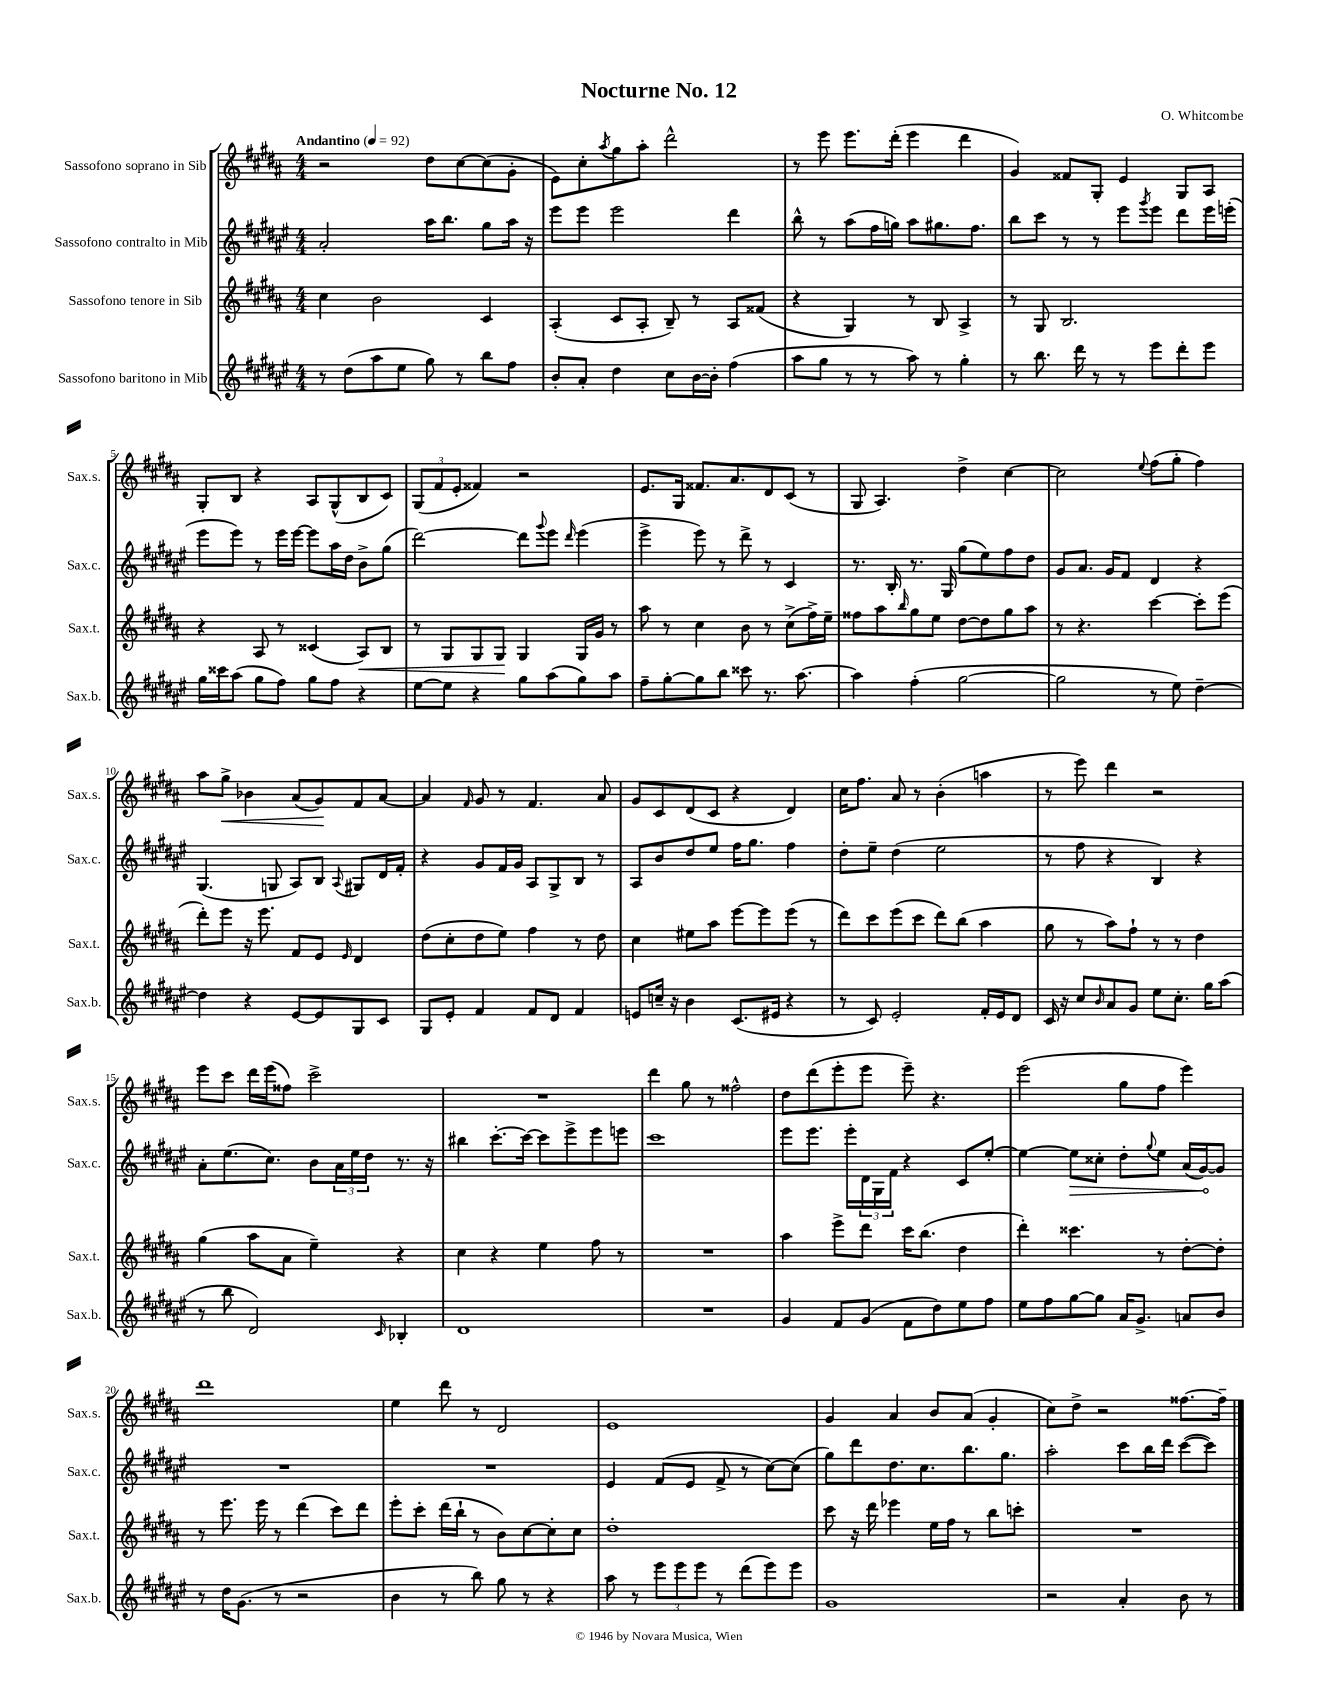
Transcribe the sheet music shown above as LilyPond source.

\header { title = "Nocturne No. 12" composer = "O. Whitcombe" }
<<
\new StaffGroup <<
\new Staff = "s0" \with { instrumentName = "Sassofono soprano in Sib" shortInstrumentName = "Sax.s." } {
    \clef treble \key b \major \numericTimeSignature \time 4/4 \tempo "Andantino" 4 = 92
    r2 dis''8 cis''8~ cis''8( gis'8-. |
    e'8) cis''8-. \acciaccatura { ais''8 } gis''8 ais''8-. dis'''2-^ |
    r8 e'''8 e'''8. dis'''16-.( e'''4 dis'''4 |
    gis'4) fisis'8 gis8-. e'4 gis8 ais8 |
    gis8-. b8 r4 ais8 gis8-^( b8 cis'8) |
    \tuplet 3/2 { gis8( fis'8 e'8-. } fisis'4) r2 |
    e'8. gis16 fisis'8. ais'8. dis'8 cis'8( r8 |
    gis8 ais4.) dis''4-> cis''4~ |
    cis''2 \appoggiatura { e''8 } fis''8( gis''8-. fis''4) |
    ais''8 gis''8->\< bes'4 ais'8( gis'8\!) fis'8 ais'8~ |
    ais'4 \grace { fis'16 } gis'8 r8 fis'4. ais'8 |
    gis'8 cis'8 dis'8( cis'8 r4 dis'4) |
    cis''16 fis''8. ais'8 r8 b'4-.( a''4 |
    r8 e'''8) dis'''4 r2 |
    e'''8 cis'''8 dis'''16 e'''16( fisis''8) cis'''2-> |
    R1 |
    dis'''4 gis''8 r8 fisis''2-^ |
    dis''8 dis'''8( e'''8-. e'''8 e'''8--) r4. |
    e'''2( gis''8 fis''8 e'''4) |
    dis'''1 |
    e''4 dis'''8 r8 dis'2 |
    e'1 |
    gis'4 ais'4 b'8 ais'8( gis'4-. |
    cis''8) dis''8-> r2 fisis''8.~ fisis''16-- \bar "|." |
}
\new Staff = "s1" \with { instrumentName = "Sassofono contralto in Mib" shortInstrumentName = "Sax.c." } {
    \clef treble \key fis \major \numericTimeSignature \time 4/4
    ais'2-. ais''16 b''8. gis''8 ais''16 r16 |
    eis'''8 eis'''8 eis'''2 dis'''4 |
    b''8-^ r8 ais''8( fis''16 g''16) ais''8 gis''8. fis''8. |
    b''8 cis'''8 r8 r8 eis'''8 \acciaccatura { gis'''8 } eis'''8 dis'''8 eis'''16 e'''16-.( |
    eis'''8 eis'''8) r8 eis'''16 eis'''16~ eis'''8 ais''16 dis''16 b'8-> gis''8( |
    dis'''2~) dis'''8 \appoggiatura { gis'''8 } eis'''8 \grace { dis'''16 } eis'''4( |
    eis'''4-> eis'''8) r8 dis'''8-> r8 cis'4 |
    r8. b16-. r8. gis16 gis''8( eis''8) fis''8 dis''8 |
    gis'8 ais'8. gis'16 fis'8 dis'4 r4 |
    gis4.( g8 ais8) b8 \appoggiatura { ais8 } gis8 dis'16 fis'16-. |
    r4 gis'8 fis'16 gis'16 ais8 gis8-> b8 r8 |
    ais8 b'8 dis''8 eis''8 fis''16 gis''8. fis''4 |
    dis''8-. eis''8-- dis''4( eis''2 |
    r8 fis''8 r4 b4) r4 |
    ais'8-. eis''8.( cis''8.) b'8 \tuplet 3/2 { ais'16 eis''16 dis''16 } r8. r16 |
    bis''4 cis'''8.~-. cis'''16~ cis'''8 eis'''8-> eis'''8 e'''8 |
    cis'''1 |
    eis'''8 eis'''8. eis'''16-. \tuplet 3/2 { dis'16 gis16 fis'16 } r4 cis'8 eis''8~-. |
    eis''4~ \once \override Hairpin.circled-tip = ##t eis''8\> cisis''8-. dis''8-. \appoggiatura { gis''8 } eis''8 ais'16( gis'16~\!) gis'8 |
    R1 |
    R1 |
    eis'4 fis'8( eis'8 fis'8-> r8 cis''8~) cis''8( |
    gis''8) dis'''8 dis''8. cis''8. b''8. gis''8. |
    ais''2-. cis'''8 b''16 dis'''16 cis'''8~( cis'''8) \bar "|." |
}
\new Staff = "s2" \with { instrumentName = "Sassofono tenore in Sib" shortInstrumentName = "Sax.t." } {
    \clef treble \key b \major \numericTimeSignature \time 4/4
    cis''4 b'2 cis'4 |
    ais4-.( cis'8 ais8-. b8--) r8 ais8 fisis'8( |
    r4 gis4) r8 b8 ais4-> |
    r8 gis8 b2. |
    r4 ais8 r8 cisis'4( ais8\<) b8 |
    r8 gis8 gis8 gis8\! gis4 gis16 gis'16 r8 |
    ais''8 r8 cis''4 b'8 r8 cis''8->( fis''16->) e''16-- |
    fisis''8 ais''8 \grace { b''16 } gis''8 e''8 dis''8~ dis''8 gis''8 ais''8 |
    r8 r4. cis'''4~ cis'''8-. e'''8( |
    dis'''8-.) e'''8 r16 e'''8. fis'8 e'8 \grace { e'16 } dis'4 |
    dis''8( cis''8-. dis''8 e''8) fis''4 r8 dis''8 |
    cis''4 eis''8 ais''8 e'''8~ e'''8 e'''8( r8 |
    dis'''8) cis'''8 e'''8( cis'''8 dis'''8) b''8( ais''4 |
    gis''8 r8 ais''8) fis''8-! r8 r8 dis''4 |
    gis''4( ais''8 ais'8 e''4--) r4 |
    cis''4 r4 e''4 fis''8 r8 |
    R1 |
    ais''4 e'''8-> dis'''8 cis'''16 b''8.( dis''4 |
    dis'''4-.) cisis'''4. r8 dis''8~-. dis''8-. |
    r8 e'''8. e'''16 r8 dis'''4( cis'''8) dis'''8 |
    e'''8-. cis'''8-. dis'''16( b''16-! r8 b'8) cis''8~ cis''8-. cis''8 |
    dis''1-. |
    cis'''8 r16 dis'''16 ees'''4 e''16 fis''16 r8 b''8 c'''8-. |
    R1 \bar "|." |
}
\new Staff = "s3" \with { instrumentName = "Sassofono baritono in Mib" shortInstrumentName = "Sax.b." } {
    \clef treble \key fis \major \numericTimeSignature \time 4/4
    r8 dis''8( ais''8 eis''8 gis''8) r8 b''8 fis''8 |
    b'8-. ais'8-. dis''4 cis''8 b'16~ b'16-. fis''4( |
    ais''8 gis''8 r8 r8 ais''8) r8 gis''4-. |
    r8 b''8. dis'''16 r8 r8 eis'''8 dis'''8-. eis'''8 |
    gis''16 cisis'''16 ais''8( gis''8 fis''8) gis''8 fis''8 r4 |
    eis''8~ eis''8 r4 gis''8 ais''8( gis''8) ais''8 |
    fis''8-- gis''8~-. gis''8 b''8 cisis'''8 r8. ais''8.~ |
    ais''4 fis''4-.( gis''2~ |
    gis''2 r8 eis''8) dis''4~-- |
    dis''4 r4 eis'8~ eis'8 gis8 cis'8 |
    gis8 eis'8-. fis'4 fis'8 dis'8 fis'4 |
    e'8 c''16-- r16 b'4 cis'8.( eis'16 r4 |
    r8 cis'8) eis'2-. fis'16-. eis'16 dis'8 |
    cis'16 r16 cis''8 \grace { b'16 } ais'8 gis'8 eis''8 cis''8.-. gis''16 ais''8( |
    r8 b''8 dis'2) \grace { cis'16 } bes4-. |
    dis'1 |
    R1 |
    gis'4 fis'8 gis'8( fis'8 dis''8) eis''8 fis''8 |
    eis''8 fis''8 gis''8~ gis''8 ais'16 gis'8.-> a'8 b'8 |
    r8 dis''16 gis'8.( r8 r2 |
    b'4 r8 b''8) gis''8 r8 r4 |
    ais''8 r8 \tuplet 3/2 { eis'''8 eis'''8 eis'''8 } r8 dis'''8( eis'''8) eis'''8 |
    gis'1 |
    r2 ais'4-. b'8 r8 \bar "|." |
}
>>
>>
